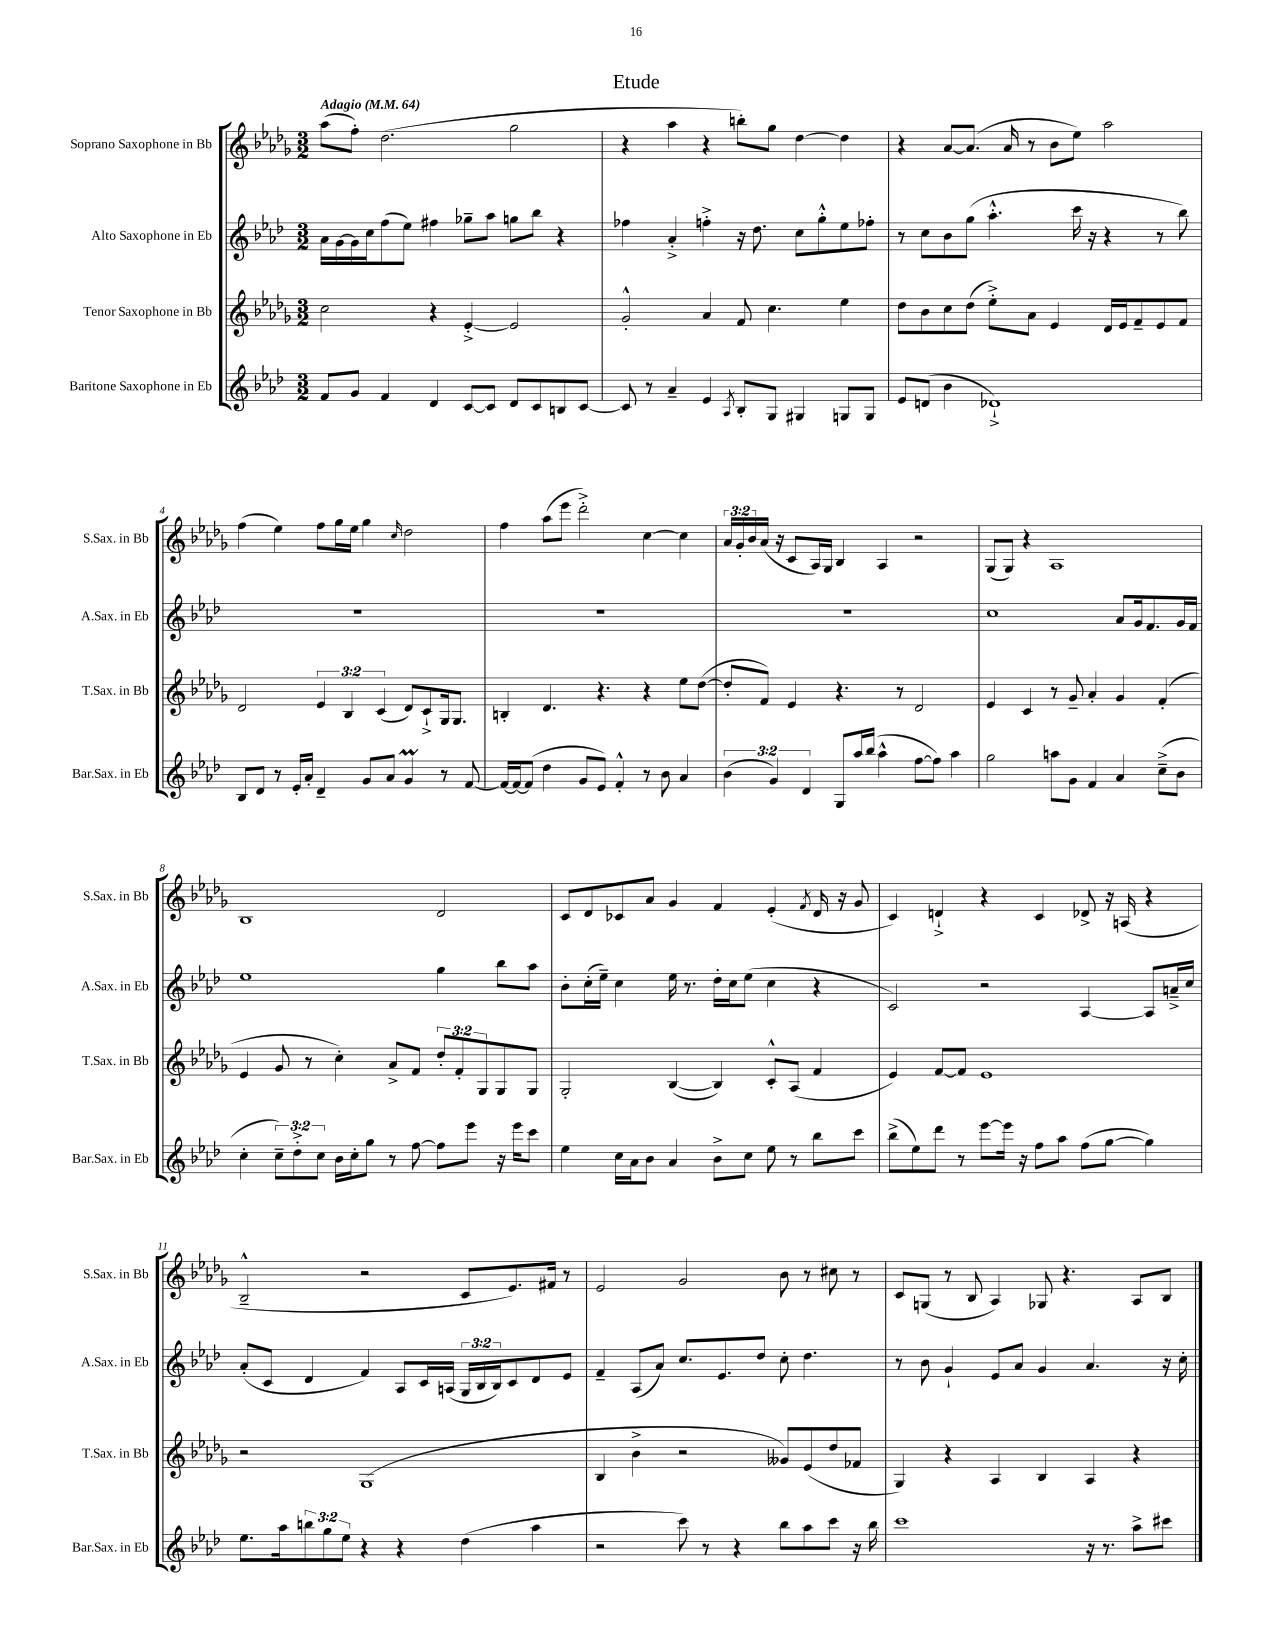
\header { title = "Etude" }
<<
\new StaffGroup <<
\new Staff = "s0" \with { instrumentName = "Soprano Saxophone in Bb" shortInstrumentName = "S.Sax. in Bb" } {
    \clef treble \key des \major \numericTimeSignature \time 3/2 \override Staff.TupletNumber.text = #tuplet-number::calc-fraction-text \tempo "Adagio" 4 = 64
    aes''8( f''8-.) des''2.( ges''2 |
    r4 aes''4 r4 b''8-.) ges''8 des''4~ des''4 |
    r4 aes'8~ aes'8.( aes'16 r8 bes'8 ees''8) aes''2 |
    f''4( ees''4) f''8 ges''16 ees''16 ges''4 \grace { c''16 } des''2 |
    f''4 aes''8( ees'''8 des'''2-.->) c''4~ c''4 |
    \tuplet 3/2 { aes'16 ges'16-. bes'16 } aes'16( r16 c'8 aes16) ges16 bes4 aes4 r2 |
    ges8( ges8) r4 aes1 |
    bes1 des'2 |
    c'8 des'8 ces'8 aes'8 ges'4 f'4 ees'4-.( \acciaccatura { f'8 } des'16 r16 ges'8 |
    c'4) d'4-!-> r4 c'4 des'8-> r16 a16( r4 |
    bes2---^ r2 c'8 ees'8.) fis'16 r8 |
    ees'2 ges'2 bes'8 r8 cis''8 r8 |
    c'8 g8( r8 bes8 aes4) ges8 r4. aes8 bes8 \bar "|." |
}
\new Staff = "s1" \with { instrumentName = "Alto Saxophone in Eb" shortInstrumentName = "A.Sax. in Eb" } {
    \clef treble \key aes \major \numericTimeSignature \time 3/2 \override Staff.TupletNumber.text = #tuplet-number::calc-fraction-text
    aes'16 g'16~ g'16 c''16 f''8( ees''8) fis''4 ges''8-- aes''8 g''8 bes''8 r4 |
    fes''4 aes'4-.-> f''4-.-> r16 des''8. c''8 g''8-.-^ ees''8 fes''8-. |
    r8 c''8 bes'8 g''8( aes''4.-.-^ c'''16 r16 r4 r8 bes''8) |
    R1. |
    R1. |
    R1. |
    c''1 aes'8 g'16 f'8. g'16 f'16 |
    ees''1 g''4 bes''8 aes''8 |
    bes'8-. c''16-.( ees''16--) c''4 ees''16 r8. des''16-. c''16 ees''8( c''4 r4 |
    c'2) r2 aes4~ aes8 a'16---> c''16 |
    aes'8-.( c'8 des'4 f'4) aes8 c'16 a16( \tuplet 3/2 { g16 bes16 bes16) } c'8 des'8 ees'8 |
    f'4-- aes8( aes'8) c''8. ees'8. des''8 c''8-. des''4. |
    r8 bes'8 g'4-! ees'8 aes'8 g'4 aes'4. r16 c''16-. \bar "|." |
}
\new Staff = "s2" \with { instrumentName = "Tenor Saxophone in Bb" shortInstrumentName = "T.Sax. in Bb" } {
    \clef treble \key des \major \numericTimeSignature \time 3/2 \override Staff.TupletNumber.text = #tuplet-number::calc-fraction-text
    c''2 r4 ees'4~-.-> ees'2 |
    ges'2-.-^ aes'4 f'8 c''4. ees''4 |
    des''8 bes'8 c''8 des''8( ees''8-.->) aes'8 ees'4 des'16 ees'16 f'8-- ees'8 f'8 |
    des'2 \tuplet 3/2 { ees'4 bes4 c'4( } des'8) c'8-!-> ges16 ges8. |
    b4-. des'4. r4. r4 ees''8 des''8~( |
    des''8-. f'8) ees'4 r4. r8 des'2 |
    ees'4 c'4 r8 ges'8-- aes'4-. ges'4 f'4-.( |
    ees'4 ges'8 r8 c''4-.) aes'8-> f'8 \tuplet 3/2 { des''8-. f'8-. ges8 } ges8 ges8 |
    ges2-. bes4~( bes4) c'8-.-^ aes8( f'4 |
    ees'4) f'8~ f'8 ees'1 |
    r2 ges1( |
    bes4 bes'4-> r2 geses'8) ees'8( des''8 fes'8 |
    ges4) r4 aes4 bes4 aes4 r4 \bar "|." |
}
\new Staff = "s3" \with { instrumentName = "Baritone Saxophone in Eb" shortInstrumentName = "Bar.Sax. in Eb" } {
    \clef treble \key aes \major \numericTimeSignature \time 3/2 \override Staff.TupletNumber.text = #tuplet-number::calc-fraction-text
    f'8 g'8 f'4 des'4 c'8~ c'8 des'8 c'8 b8 c'8~ |
    c'8 r8 aes'4-- ees'4 \acciaccatura { aes8 } bes8-. g8 gis4 g8 g8 |
    ees'8 d'8( bes'4 des'1-!->) |
    bes8 des'8 r8 ees'16-. aes'16-. des'4-- g'8 aes'8 g'4\prall r8 f'8~ |
    f'16~ f'16~ f'8( des''4 g'8 ees'8) f'4-.-^ r8 bes'8 aes'4 |
    \tuplet 3/2 { bes'4( g'4) des'4 } g8 aes''16 bes''16( aes''4-^ f''8~ f''8) aes''4 |
    g''2 a''8 g'8 f'4 aes'4 c''8--->( bes'8 |
    c''4-. \tuplet 3/2 { c''8--) des''8-.-> c''8 } bes'16 c''16-. g''8 r8 f''8~ f''8 ees'''8 r16 ees'''16 c'''8 |
    ees''4 c''16 aes'16 bes'8 aes'4 bes'8-> c''8 ees''8 r8 bes''8 c'''8 |
    bes''8->( ees''8) des'''8 r8 ees'''8~ ees'''16 r16 f''8 aes''8 f''8( g''8~ g''4) |
    ees''8. aes''16 \tuplet 3/2 { b''8 g''8 ees''8 } r4 r4 des''4( aes''4 |
    r2 c'''8) r8 r4 bes''8 aes''8 c'''8 r16 bes''16 |
    c'''1 r16 r8. aes''8-> cis'''8 \bar "|." |
}
>>
>>
